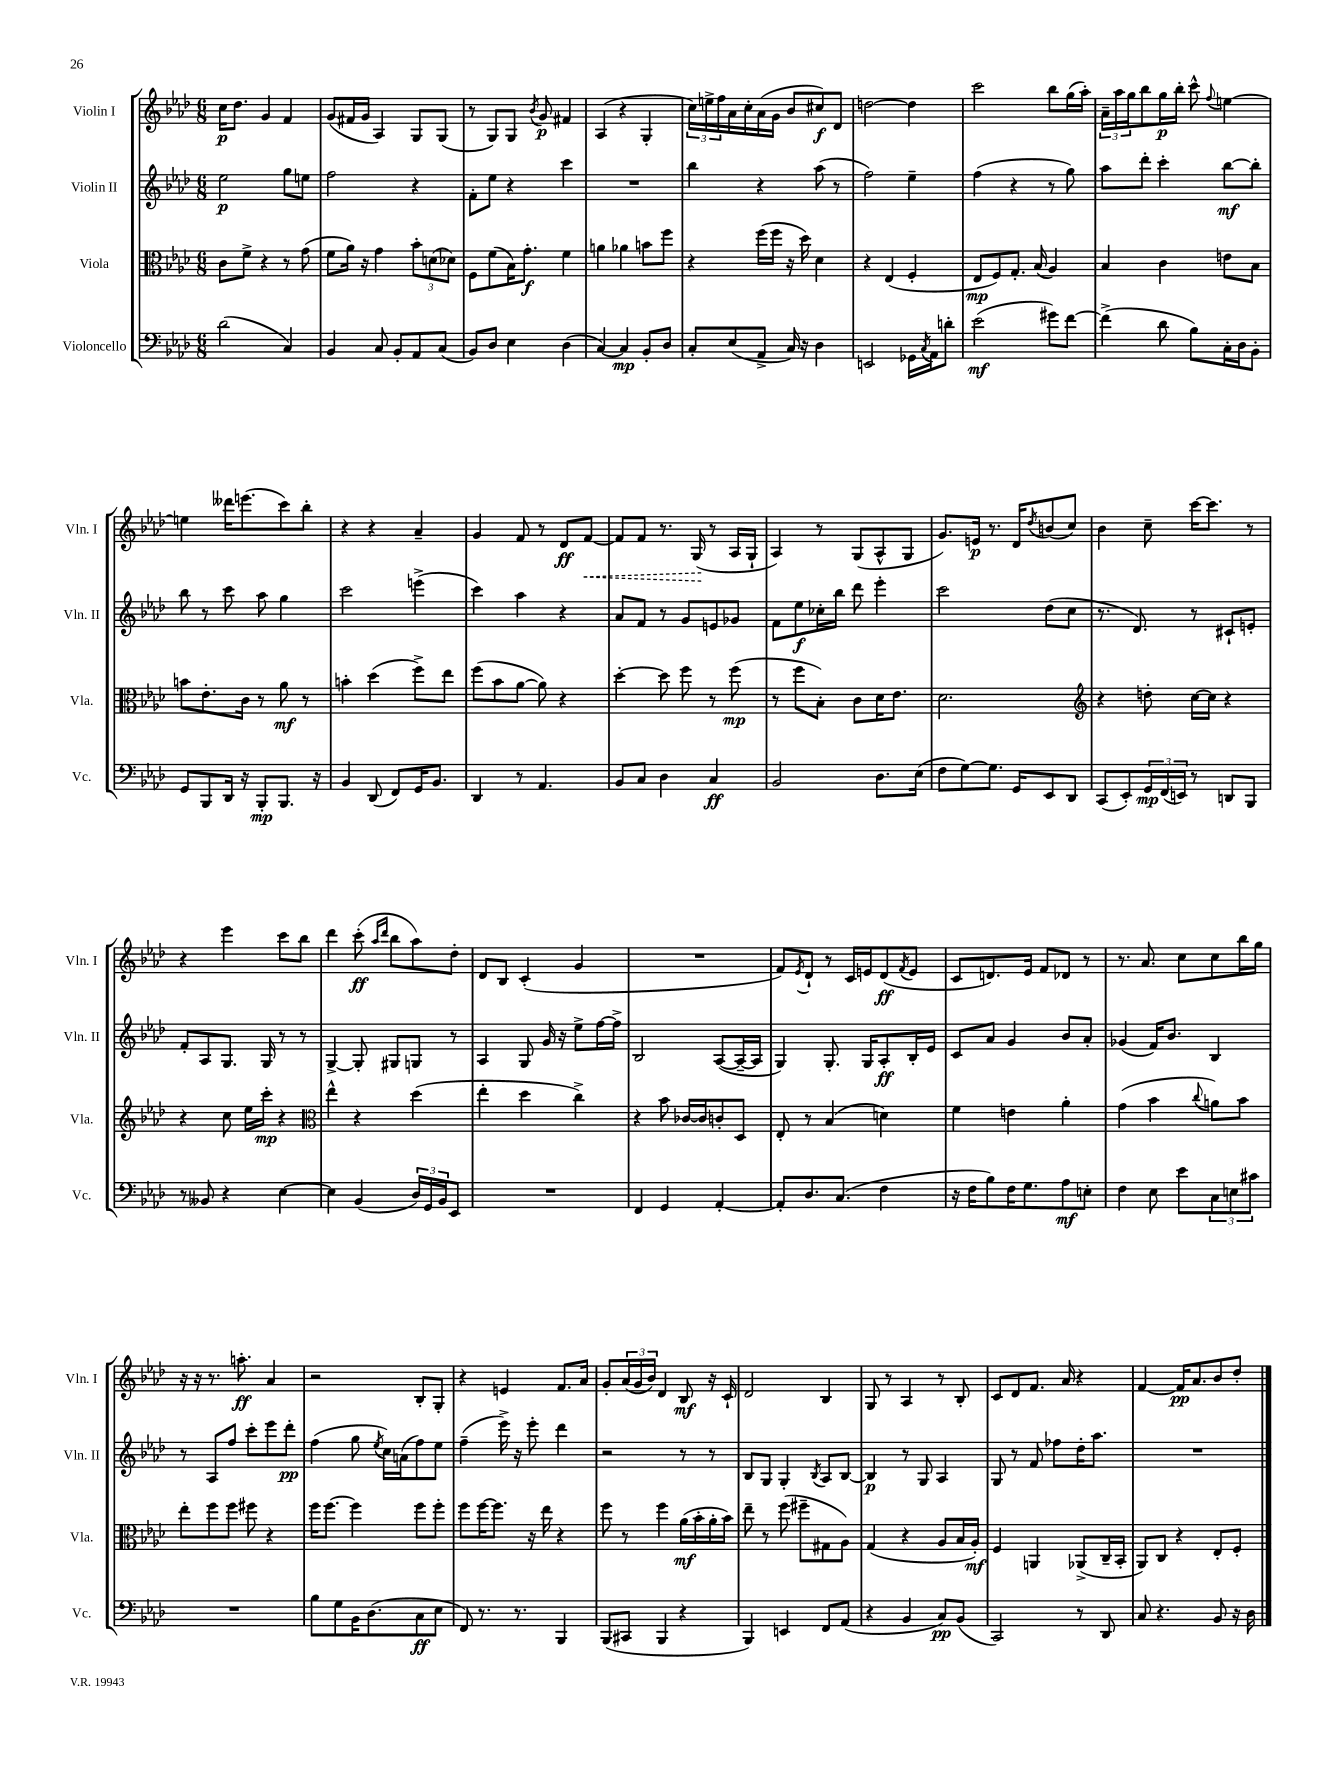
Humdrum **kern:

**kern	**kern	**kern	**kern
*staff4	*staff3	*staff2	*staff1
*clefF4	*clefC3	*clefG2	*clefG2
*k[b-e-a-d-]	*k[b-e-a-d-]	*k[b-e-a-d-]	*k[b-e-a-d-]
*M6/8	*M6/8	*M6/8	*M6/8
(2d-	8c	2ee-	16cc
.	.	.	8.dd-
.	8f^	.	.
.	4r	.	4g
4C)	8r	8gg	4f
.	(8g	8ee	.
=	=	=	=
4BB-	8f	2ff	(8g
.	16a-)	.	16f#
.	16r	.	16g
8C	4g	.	4A-)
8BB-'	.	.	.
8AA-	12b-'	4r	8G
.	(12d	.	.
(8C	.	.	(8G
.	12d-)	.	.
=	=	=	=
8BB-)	8F	8f'	8r
8D-	(8f	8ee-	8G)
4E-	16B-)	4r	8G
.	8.g'	.	.
.	.	.	8qb-
.	.	.	8g
(4D-	4f	4ccc	4f#
=	=	=	=
[4C)	4a	2.r	(4A-
4C]	4a-	.	4r
8BB-'	8b	.	4G'
8D-	8ff	.	.
=	=	=	=
8C'	4r	4bb-	24cc)
.	.	.	24ee^
.	.	.	24ff
(8E-	.	.	16a-
.	.	.	16cc'
8AA-^	(16ff	4r	(16a-
.	16ff	.	16g
16C)	16r	.	8b-
16r	16dd-)	.	.
4D-	4d-	(8aa-	8cc#)
.	.	8r	8d-
=	=	=	=
2EE	4r	2ff)	[2dd
.	(4E-	.	.
16GG-	4F'	4ee-~	4dd]
8qC	.	.	.
16AA-	.	.	.
8d'	.	.	.
=	=	=	=
(2e-	8E-	(4ff	2ccc
.	8F)	.	.
.	8.G'	4r	.
.	(16B-	.	.
8g#)	4A-)	8r	8bb-
[8f	.	8gg)	(16gg
.	.	.	16aa-')
=	=	=	=
(4f^]	4B-	8aa-	24a-~
.	.	.	24aa-
.	.	.	24gg
.	.	8ddd-'	8bb-
8d-	4c	4ccc'	16gg
.	.	.	16bb-'
8B-)	.	.	8ccc^^
.	.	.	8qqff
16C'	8e	[8bb-	[4ee
16D-	.	.	.
8BB-'	8B-	8bb-']	.
=	=	=	=
8GG	8b	8bb-	4ee]
8BBB-	8.e-'	8r	.
16DD-	.	8ccc	16ddd--
16r	16c	.	(8.eee
8BBB-'	8r	8aa-	.
8.BBB-	8a-	4gg	8ccc)
.	8r	.	8bb-'
16r	.	.	.
=	=	=	=
4BB-	4b'	2ccc	4r
(8DD-	(4dd-	.	4r
8FF)	.	.	.
16GG	8ff^)	(4eee^	4a-~
8.BB-	.	.	.
.	8ee-	.	.
=	=	=	=
4DD-	(8ff	4ccc)	4g
.	8b-	.	.
8r	[8a-	4aa-	8f
4.AA-	8a-])	.	8r
.	4r	4r	8d-
.	.	.	[8f
=	=	=	=
8BB-	[4dd-'	8a-	8f]
8C	.	8f	8f
4D-	8dd-]	8r	8.r
.	8ff	8g	.
.	.	.	(16G
4C	8r	8e	8r
.	(8ff	8g-	16A-
.	.	.	16G`
=	=	=	=
2BB-	8r	8f	4A-)
.	8ff	8ee-	.
.	8B-')	16cc-'	8r
.	.	16bb-	.
.	8c	8ddd-	(8G
8.D-	16d-	4eee-'	8A-^^
.	8.e-	.	.
.	.	.	8G
(16E-	.	.	.
=	=	=	=
8F	2.d-	2ccc	8.g)
[8G)	.	.	.
.	.	.	16e
8.G]	.	.	8.r
16GG	.	.	16d-
.	.	.	8qdd-
8EE-	.	(8dd-	(8b
8DD-	.	8cc	8cc)
=	=	=	=
*	*clefG2	*	*
(8CC	4r	8.r	4b-
8EE-')	.	.	.
.	.	8.d-)	.
24GG	8dd'	.	8cc~
(24FF	.	.	.
24EE)	.	.	.
8r	[16cc	8r	[16ccc
.	16cc]	.	8.ccc]
8DD	4r	8c#`	.
8BBB-	.	8e'	8r
=	=	=	=
8r	4r	8f'	4r
8BB--	.	8A-	.
4r	8cc	8.G	4eee-
.	16ee-	.	.
.	16ccc'	16G	.
[4E-	4r	8r	8ccc
.	.	8r	8bb-
=	=	=	=
*	*clefC3	*	*
4E-]	4ee-^^	[4G^	4ddd-
(4BB-	4r	8G']	(8ccc'
.	.	.	16qqaa-
.	.	.	16qqddd-
.	.	8G#	8bb-
24D-)	(4dd-	8G	8aa-)
24GG	.	.	.
24BB-	.	.	.
8EE-	.	8r	8dd-'
=	=	=	=
2.r	4ee-'	4A-	8d-
.	.	.	8B-
.	4dd-	8G	(4c'
.	.	16g	.
.	.	16r	.
.	4cc^)	8ee-^	4g
.	.	[16ff	.
.	.	16ff^]	.
=	=	=	=
4FF	4r	2B-	2.r
4GG	8b-	.	.
.	[16c-	.	.
.	16c-]	.	.
[4AA-'	8c'	([8A-	.
.	8D-	16A-~_	.
.	.	16A-]	.
=	=	=	=
8AA-']	8E-'	4G)	8f)
.	.	.	8qe-
8.D-	8r	.	8d-`
.	(4B-	8.G'	8r
(8.C	.	.	.
.	.	.	16c
.	.	16G	16e
4F	4d)	8A-'	(8d-
.	.	.	8qf
.	.	16B-'	8e
.	.	16e-	.
=	=	=	=
16r	4f	8c	8c
16F	.	.	.
8B-)	.	8a-	8.d)
16F	4e	4g	.
8.G	.	.	16e-
.	.	.	8f
8A-	4a-'	8b-	8d-
8E'	.	8a-'	8r
=	=	=	=
4F	(4g	(4g-	8.r
.	.	.	8.a-
8E-	4b-	16f)	.
.	.	8.b-	.
8e-	.	.	8cc
.	8qqcc	.	.
12C	8a)	4B-	8cc
12E	.	.	.
.	8b-	.	16bb-
12c#	.	.	.
.	.	.	16gg
=	=	=	=
2.r	8ee-'	8r	16r
.	.	.	16r
.	8ff	8A-	8.r
.	8ff	8ff	.
.	.	.	8.aa'
.	8ff#	8ccc'	.
.	4r	8eee-	4a-
.	.	8ddd-'	.
=	=	=	=
8B-	16ff	(4ff	2r
.	[8.ff	.	.
8G	.	.	.
16BB-	4ff]	8gg	.
(8.D-	.	.	.
.	.	8qee-	.
.	.	16cc)	.
.	.	(16a	.
8C	8ff	8ff)	8B-'
8E-	8ff'	8ee-	8G'
=	=	=	=
8FF)	8ff	(4ff~	4r
8.r	[16ff	.	.
.	8.ff]	.	.
.	.	16eee-^)	4e
8.r	.	16r	.
.	16r	8eee-'	.
.	16ee-	.	.
4BBB-	4r	4ddd-	8.f
.	.	.	16a-
=	=	=	=
(8BBB-	8ff	2r	8g'
8CC#	8r	.	(24a-
.	.	.	24g
.	.	.	24b-)
4BBB-	4ff	.	4d-
4r	(16a-	8r	8B-
.	16b-'	.	.
.	16a-'	8r	16r
.	16b-)	.	16c`
=	=	=	=
4BBB-)	8ee-~	8B-	2d-
.	8r	8G	.
4EE	(8ff	4G'	.
.	8ff#~	.	.
.	.	8qB-	.
8FF	8G#	8A-	4B-
(8AA-	8A-)	[8B-	.
=	=	=	=
4r	(4G	4B-]	8G
.	.	.	8r
4BB-	4r	8r	4A-
.	.	8G	.
8C)	8A-	4A-	8r
(8BB-	16B-	.	8B-'
.	16A-')	.	.
=	=	=	=
2CC)	4F	8G	8c
.	.	8r	8d-
.	4AA	8f	8.f
.	.	8ff-	.
.	.	.	16a-
8r	(8AA-^	16dd-'	4r
.	.	8.aa-	.
8DD-	16C~	.	.
.	16BB-'	.	.
=	=	=	=
8C	8AA-)	2.r	[4f
4.r	8C	.	.
.	4r	.	16f]
.	.	.	8.a-
8BB-	8E-'	.	8b-
16r	8F'	.	8dd-'
16D-	.	.	.
==	==	==	==
*-	*-	*-	*-
